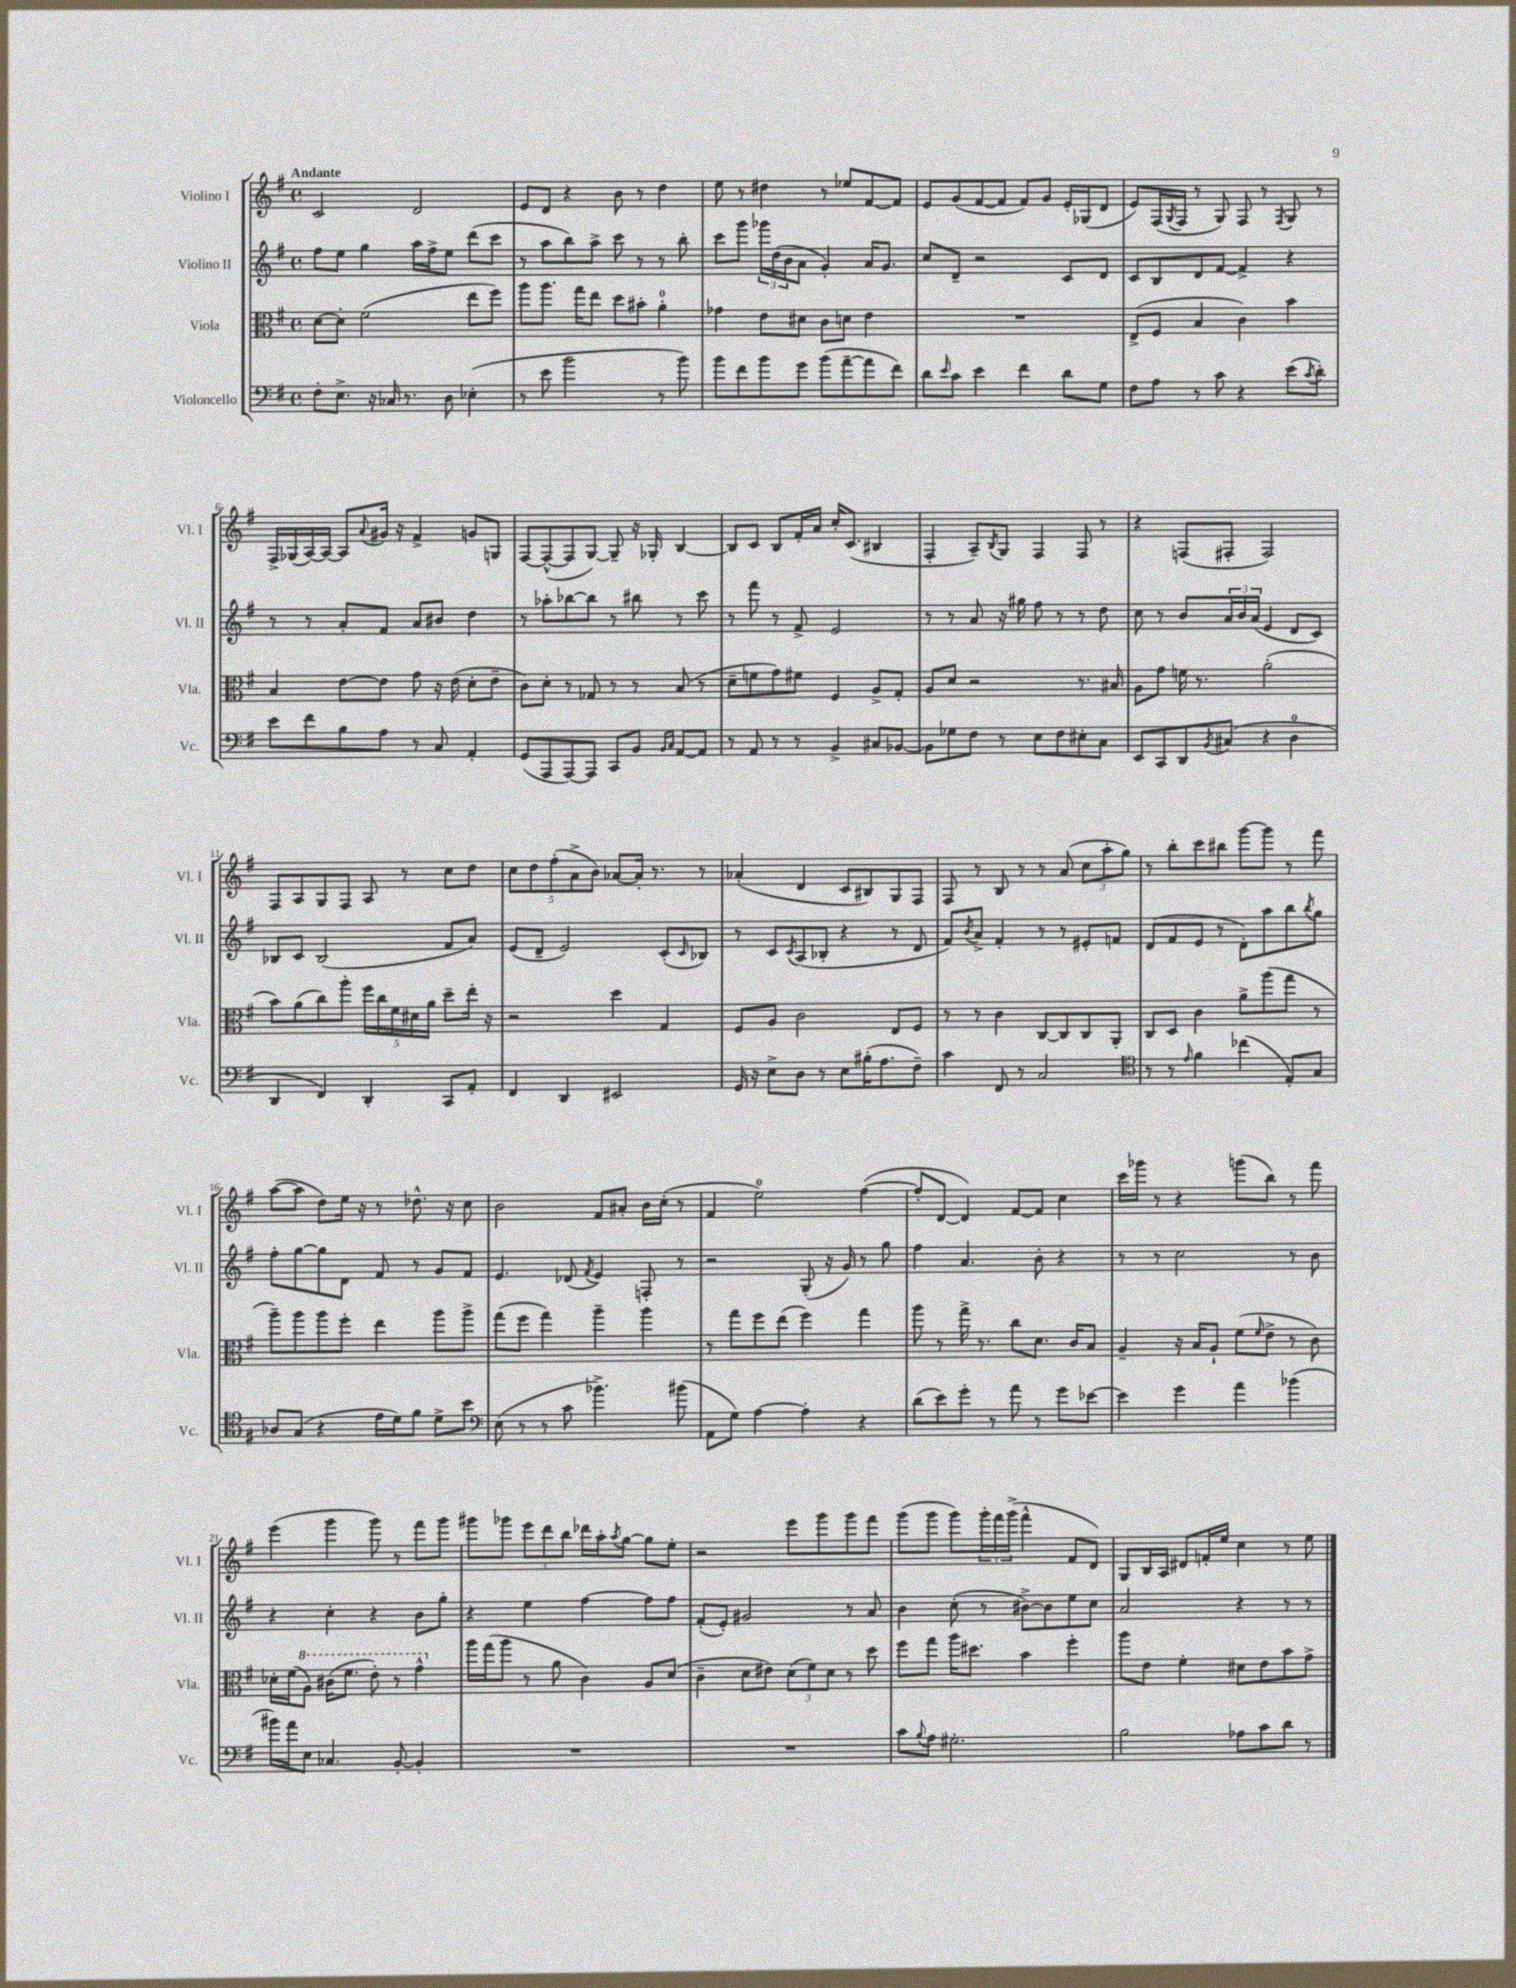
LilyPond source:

<<
\new StaffGroup <<
\new Staff = "s0" \with { instrumentName = "Violino I" shortInstrumentName = "Vl. I" } {
    \clef treble \key g \major \defaultTimeSignature \time 4/4 \tempo "Andante"
    c'2 d'2 |
    e'8 d'8 r4 b'8 r8 d''4 |
    e''8 r8 dis''4 r8 ees''8 fis'8~ fis'8 |
    e'8 g'8( fis'8~ fis'8 fis'8) g'8 e'16-. ges16( d'8 |
    e'8) fis16( \acciaccatura { g8 } fis16 r8 g8) fis8 r8 \acciaccatura { fis8 } g8 r8 |
    fis16-> ges16( a16~) a16~ a8 \appoggiatura { a'8 } gis'16 r16 fis'4-> g'8 g8 |
    fis8~ fis8~-^( fis8 g8~) g8-- r16 ges16-. b4~ |
    b8 c'8 b8 fis'16-. a'16 c''16-. c'8.( bis4 |
    fis4-. a8--) \acciaccatura { b8 } g8 fis4 fis8 r8 |
    r4 f8( fis8-. fis2) |
    fis8 a8 g8 fis8 a8 r8 c''8 d''8 |
    \tuplet 5/4 { c''8 d''8 fis''8-.( a'8-> b'8) } aes'8~ aes'16-. r8. r8 |
    aes'4-.( d'4 c'8 bis8) g8 fis8 |
    fis8 r8 b8 r8 r8 a'8( \tuplet 3/2 { c''8 a''8-. g''8) } |
    r8 b''8-. c'''8 bis''8 g'''8~ g'''8 r8 fis'''8 |
    a''8~( a''8 d''8) e''16 r16 r8 des''8.-^ r16 c''8 |
    b'2 fis'8 ais'8-. b'16 c''16-.( r8 |
    fis'4 e''2-0) fis''4~( |
    fis''8-. d'8~ d'4) fis'8~ fis'8 c''4 |
    c'''16 ges'''16 r8 r4 g'''8( b''8) r8 fis'''8 |
    e'''4( g'''4 g'''8) r8 fis'''8 g'''8 |
    gis'''8 ges'''8 \tuplet 3/2 { e'''8 d'''8 b''8 } des'''16 a''16-. \acciaccatura { a''8 } g''8~ g''8 e''8-. |
    r2 e'''8 g'''8 g'''8 fis'''8 |
    g'''8( g'''8 g'''8) \tuplet 3/2 { g'''16-. fis'''16 g'''16->( } fis'''4-^ fis'8 d'8) |
    g8 b16 a16 dis'8 f'16-. e''16 c''4 r8 e''8 \bar "|." |
}
\new Staff = "s1" \with { instrumentName = "Violino II" shortInstrumentName = "Vl. II" } {
    \clef treble \key g \major \defaultTimeSignature \time 4/4
    fis''8 e''8 g''4 a''16 fis''16-> e''8 d'''8( c'''8 |
    r8 a''8 b''8) a''8-> c'''8 r8 r8 b''8-. |
    c'''8 g'''8 \tuplet 3/2 { ges'''16 d''16( b'16 } a'8 g'4-.) a'16 g'8. |
    c''8 d'8-- r2 c'8 d'8 |
    c'8 b8 d'8 fis'8~ fis'4-> r4 |
    r8 r8 a'8-. fis'8 a'8 bis'8 d''4 |
    r8 aes''8-. bes''8~ bes''8 r8 bis''8 r8 c'''8 |
    r8 fis'''8 r8 fis'8-> e'2 |
    r8 r8 a'8 r16 gis''16 fis''8 r8 r8 d''8 |
    c''8 r8 b'8 \tuplet 3/2 { a'16 b'16 a'16( } e'4 d'8 c'8) |
    bes8 c'8 bes2( fis'8 a'8) |
    e'8( d'8-- e'2) c'8-.( \grace { c'16 } bes8) |
    r8 c'8 \acciaccatura { c'8 } a8( bes8-. r4 r8 d'8 |
    fis'8) \acciaccatura { b'8 } a'8-> fis'4-. r8 r8 eis'8-. f'8 |
    d'8( fis'8 e'8 r8 d'8-.) a''8 b''8 \acciaccatura { b''8 } g''8 |
    fis''8-. g''8~ g''8 d'8 fis'8 r8 g'8 fis'8 |
    e'4. des'8( \acciaccatura { fis'8 } e'4) f8-. r8 |
    r2 g8-.( r16 g'16) r8 g''8 |
    fis''4 a'4. b'8-. r4 |
    r8 r8 c''2 r8 b'8 |
    r4 c''4-. r4 b'8 g''8-. |
    r4 e''4 fis''4~ fis''8 fis''8 |
    fis'8-.( e'8-.) gis'2 r8 a'8 |
    b'4 c''8-.( r8 bis'8~->) bis'8 e''8 c''8 |
    a'2 r4 r8 r8 \bar "|." |
}
\new Staff = "s2" \with { instrumentName = "Viola" shortInstrumentName = "Vla." } {
    \clef alto \key g \major \defaultTimeSignature \time 4/4
    d'8~ d'8-. fis'2( e''8 fis''8) |
    a''8 a''8. g''16 e''8 d''8 bis'8-. a'4-0-. |
    ges'4 e'8 dis'8 c'8 d'8 e'4 |
    R1 |
    e8->( fis8 b4 c'4) b'4 |
    b4 e'8~ e'8 g'8 r16 e'16( d'8-. e'8-- |
    c'8) d'8-. r8 ges8 r8 r8 b8( r8 |
    d'8-- f'8 g'8) fis'8 fis4 a8-> g8-. |
    a8 d'8 r2 r8. bis16 |
    a8 g'8 f'16 r8. a'2-.( |
    b'8) a'8( c''8) a''8-. \tuplet 5/4 { fis''16 c''16 fis'16 dis'16 a'16 } d''8-- e''16-. r16 |
    r2 d''4 g4 |
    fis8 a8 c'2 e8 fis8 |
    r8 r8 c'4 c8~ c8 c8 a,8-. |
    c8 d8 c'4 a'8-> a''8( g''8 r8 |
    a''8--) a''8 a''8 fis''8-. e''4 a''8 a''8-> |
    g''8( fis''8 g''4) a''4-- a''4 |
    r8 g''8 fis''8 e''8( fis''4) g''4 |
    a''8 r8 g''16-> r8. c''8 d'8. c'16 b8 |
    a4-- r16 b16 a8-! fis'8( \grace { fis'16 } e'8-> r8 c'8) |
    des'16-. fis'16( \ottava #1 a'8) cis''16( fis''8. e''8-.) r8 g''4-^ \ottava #0 |
    a''16 g''16( a''8 r8 a'8 c'4) a8 d'8( |
    c'4-- d'8 eis'8) \tuplet 3/2 { d'8( fis'8) d'8 } r8 d''8 |
    fis''8 g''8 a''16 dis''8. b'4 fis''4-. |
    a''8 e'8 fis'4-. dis'8 e'8 b'8 g'8-> \bar "|." |
}
\new Staff = "s3" \with { instrumentName = "Violoncello" shortInstrumentName = "Vc." } {
    \clef bass \key g \major \defaultTimeSignature \time 4/4
    fis8-. e8.-> r16 ces16 r8. d8 ees4-.( |
    r8 e'8 b'2 r8 b'8) |
    b'8 fis'8 b'8 g'8 b'8( a'8~-- a'8 fis'8) |
    d'8 \grace { e'16 } c'8 e'4 fis'4 d'8 g8 |
    fis8 a8 r8 c'8 r4 e'8( \acciaccatura { c'8 } d'8-.) |
    e'8 fis'8 b8 a8 r8 c8 a,4-. |
    g,8( a,,8 a,,8~) a,,8 c,8 b,8 \grace { b,16 c16 } a,8~ a,8 |
    r8 a,8 r8 r8 b,4-> cis8 bes,8~ |
    bes,8 ges8 fis8 r8 e8 fis8 eis8-. c8 |
    e,8 c,8 d,8 \acciaccatura { b,8 } cis8( r4 d4-0 |
    d,4 fis,4) d,4-. c,8 a,8-. |
    fis,4 d,4 eis,2 |
    g,16 r16 e8-> d8 r8 e8 bis16-.( a8. fis8--) |
    c'4 fis,8 r8 c2 |
    \clef tenor r8 r8 \grace { e'16 } fis'4 ces''4( e8-.) g8 |
    aes8 g8( r4 e'16 d'16) fis'8 d'8-> b'8 |
    \clef bass e8( r8 r8 c'8 bes'4.->) bis'8( |
    a,8 g8) a4~ a4-. r4 |
    d'8( e'8) g'8-. r8 a'8 r8 g'8 ees'8~ |
    ees'4 g'4 a'4 bes'4( |
    bis'16) a'16 e8 ces4. b,8~-. b,4-. |
    R1 |
    R1 |
    c'8 \appoggiatura { b8 } a8 gis2.-. |
    b2 aes8 c'8 d'8 r8 \bar "|." |
}
>>
>>
